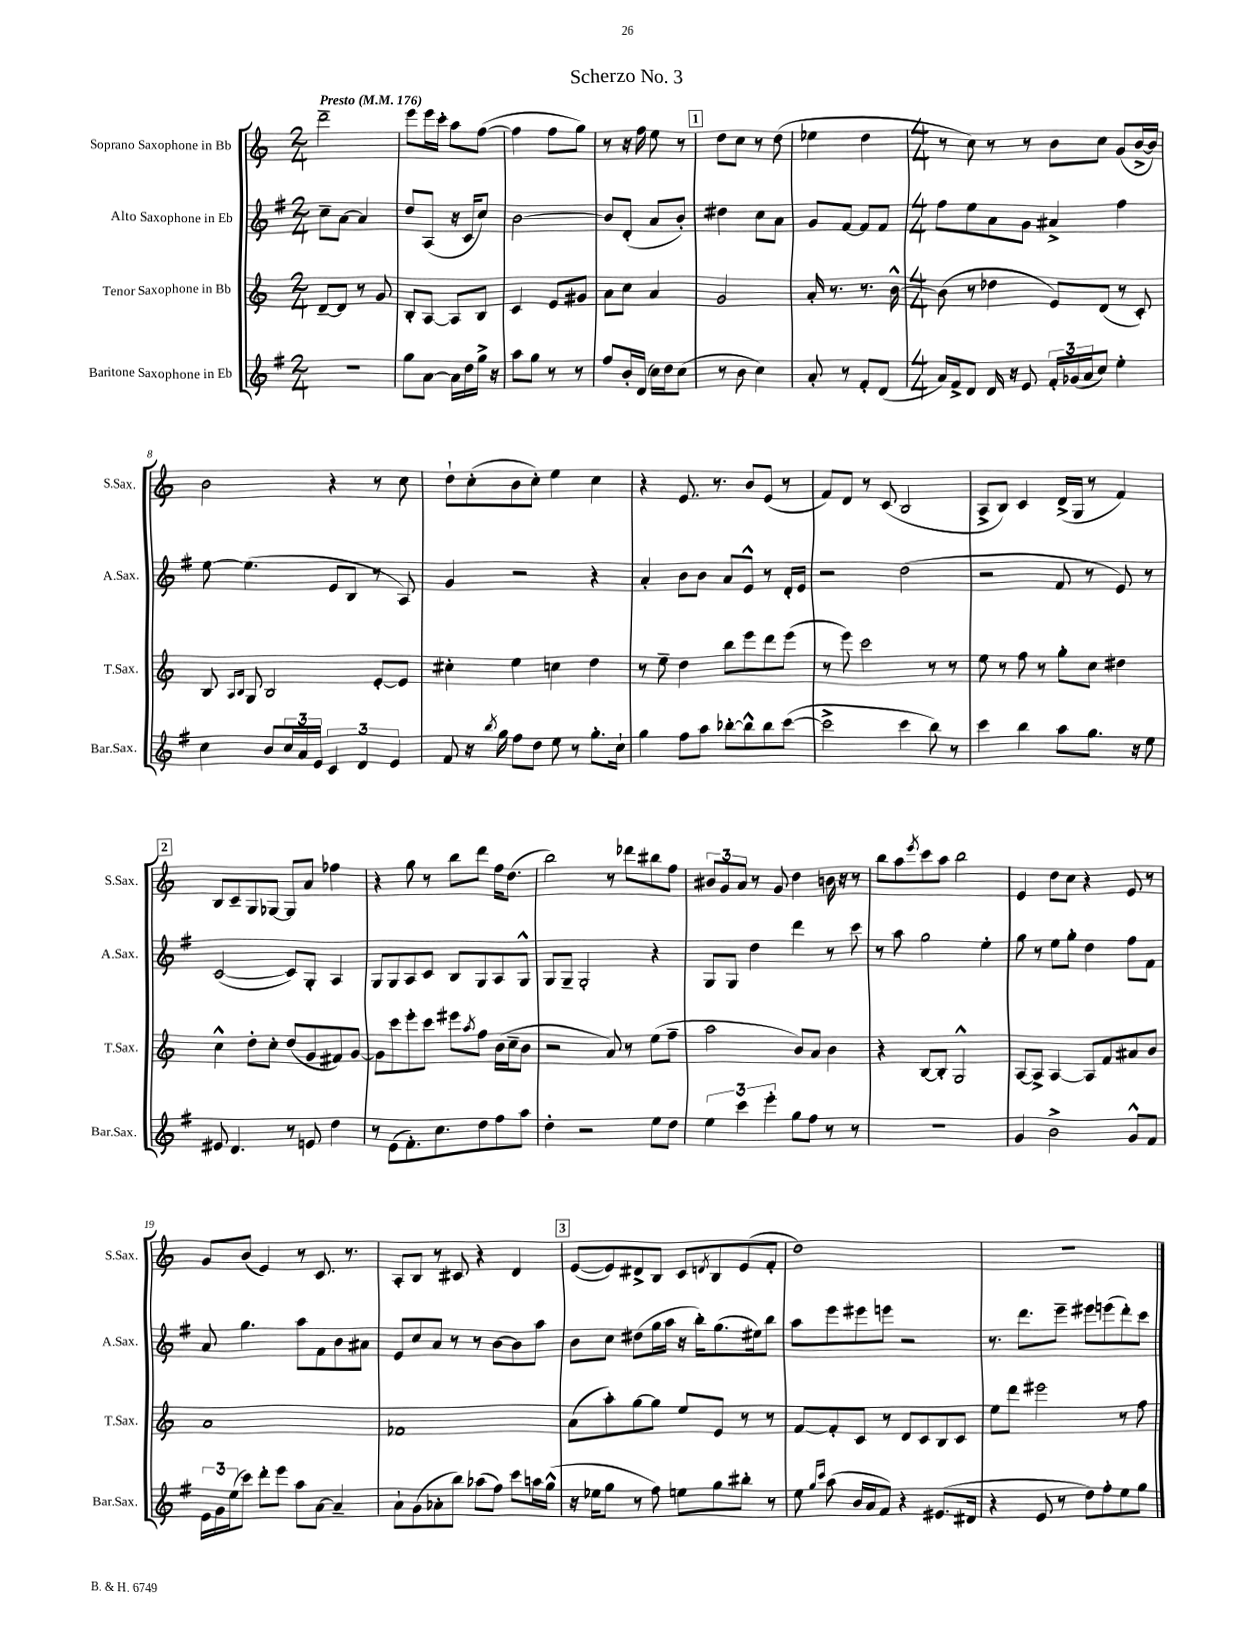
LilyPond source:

\header { title = "Scherzo No. 3" }
<<
\new StaffGroup <<
\new Staff = "s0" \with { instrumentName = "Soprano Saxophone in Bb" shortInstrumentName = "S.Sax." } {
    \clef treble \key c \major \numericTimeSignature \time 2/4 \tempo "Presto" 4 = 176
    d'''2-- |
    e'''8 e'''16 c'''16-. a''8 f''8~( |
    f''4 f''8 g''8) |
    r8 r16 f''16 e''8 r8 |
    \mark \markup { \box "1" } d''8 c''8 r8 d''8( |
    ees''4 d''4 |
    \numericTimeSignature \time 4/4 r8 c''8) r8 r8 b'8 c''8 g'8( b'16~-> b'16) |
    b'2 r4 r8 c''8 |
    d''8-! c''8-.( b'8 c''8-.) e''4 c''4 |
    r4 e'8. r8. b'8 e'8( r8 |
    f'8) d'8 r8 c'8( b2 |
    a8-> b8) c'4 d'16->( g16 r8 f'4) |
    \mark \markup { \box "2" } b8 c'8-- g8 ges8~ ges8 a'8 fes''4 |
    r4 g''8 r8 b''8 d'''8 f''16 d''8.( |
    b''2) r8 des'''8 bis''8 f''8 |
    \tuplet 3/2 { bis'8 g'8 a'8 } r8 g'8 d''4 b'16 r16 r8 |
    b''8 a''8 \acciaccatura { e'''8 } c'''8 a''8 b''2 |
    e'4 d''8 c''8 r4 e'8 r8 |
    g'8 b'8( e'4) r8 c'8. r8. |
    a8-. b8 r8 cis'8 r4 d'4 |
    \mark \markup { \box "3" } e'8~( e'8) dis'8-> b8 c'8 \acciaccatura { d'8 } b8 e'8( f'8-. |
    d''1) |
    R1 \bar "|." |
}
\new Staff = "s1" \with { instrumentName = "Alto Saxophone in Eb" shortInstrumentName = "A.Sax." } {
    \clef treble \key g \major \numericTimeSignature \time 2/4
    c''8-- a'8~ a'4 |
    d''8 a8( r16 c'16 c''8) |
    b'2~ |
    b'8 d'8-.( a'8 b'8-.) |
    \mark \markup { \box "1" } dis''4 c''8 a'8 |
    g'8 fis'8~ fis'8 fis'8 |
    \numericTimeSignature \time 4/4 fis''8 e''8 a'8 g'8 ais'4-> fis''4 |
    e''8~ e''4.( e'8 b8 r8 a8) |
    g'4 r2 r4 |
    a'4-. b'8 b'8 a'8 e'8-^ r8 d'16-. e'16 |
    r2 d''2( |
    r2 fis'8 r8 e'8) r8 |
    \mark \markup { \box "2" } c'2~( c'8) g8-. a4 |
    g8 g8 a8 c'8 b8 g8 a8 g8-^ |
    g8 g8-- g2-. r4 |
    g8 g8 d''4 d'''4 r8 c'''8 |
    r8 a''8 g''2 e''4-. |
    g''8 r8 e''8 g''8-. d''4 fis''8 fis'8 |
    a'8 g''4. a''8 fis'8 b'8 ais'8 |
    e'8 c''8 a'8 r8 r8 b'8~ b'8 a''8 |
    \mark \markup { \box "3" } b'8 c''8 dis''8( g''16 a''16 r16 b''16-.) g''8.( eis''16) b''8 |
    a''8 e'''8 eis'''8 e'''8 r2 |
    r8. d'''8. e'''8-- eis'''8 e'''8( d'''8-.) c'''8 \bar "|." |
}
\new Staff = "s2" \with { instrumentName = "Tenor Saxophone in Bb" shortInstrumentName = "T.Sax." } {
    \clef treble \key c \major \numericTimeSignature \time 2/4
    d'8~-- d'8 r8 g'8 |
    b8-. a8~ a8 b8 |
    c'4 e'8 gis'8 |
    a'8 c''8 a'4 |
    \mark \markup { \box "1" } g'2 |
    a'16-. r8. r8. b'16~-^ |
    \numericTimeSignature \time 4/4 b'8( r8 des''4 e'8) d'8( r8 c'8-.) |
    b8 \grace { a16 b16 } g8 b2 e'8~-. e'8 |
    cis''4-. e''4 c''4 d''4 |
    r8 e''8-- d''4 b''8 e'''8 d'''8 e'''8( |
    r8 e'''8) c'''2 r8 r8 |
    e''8 r8 f''8 r8 g''8-. c''8 dis''4 |
    \mark \markup { \box "2" } c''4-^ d''8-. c''8-. d''8( g'8 fis'8) g'8~ |
    g'8 c'''8 e'''8-. c'''8 eis'''8 \acciaccatura { a''8 } f''8 b'16( c''16-- b'8 |
    r2 a'8) r8 e''8( f''8-- |
    a''2 b'8) a'8 b'4 |
    r4 b8~ b8-. g2-^ |
    a8~ a8-> a4~ a8 f'8 ais'8 b'8 |
    a'1 |
    fes'1 |
    \mark \markup { \box "3" } a'8( a''8-.) g''8~ g''8 e''8 e'8 r8 r8 |
    f'8~ f'8-. c'8 r8 d'8 c'8 b8 c'8 |
    e''8 d'''8 eis'''2 r8 f''8 \bar "|." |
}
\new Staff = "s3" \with { instrumentName = "Baritone Saxophone in Eb" shortInstrumentName = "Bar.Sax." } {
    \clef treble \key g \major \numericTimeSignature \time 2/4
    R2 |
    g''8 a'8~ a'16 d''16 g''16-> r16 |
    a''8 g''8 r8 r8 |
    fis''8 b'16-. d'16( c''16) d''16 c''8( |
    \mark \markup { \box "1" } r8 b'8 c''4) |
    a'8-. r8 fis'8-. d'8( |
    \numericTimeSignature \time 4/4 a'16) fis'16-> d'8 d'16 r16 e'8 \tuplet 3/2 { fis'16-. ges'16( a'16 } c''8) e''4-. |
    c''4 b'8 \tuplet 3/2 { c''16 a'16 e'16 } \tuplet 3/2 { c'4 d'4 e'4 } |
    fis'8 r16 \acciaccatura { b''8 } g''16 fis''8 d''8 e''8 r8 g''8.-. c''16-! |
    g''4 fis''8 a''8 bes''8~-. bes''8-^ bes''8 c'''8~( |
    c'''2-> c'''4 b''8) r8 |
    c'''4 b''4 a''8 g''8. r16 e''8 |
    \mark \markup { \box "2" } eis'8 d'4. r8 e'8 d''4 |
    r8 e'8( fis'8.-.) c''8. d''8 fis''8 a''8 |
    d''4-. r2 e''8 d''8 |
    \tuplet 3/2 { e''4 c'''4 e'''4-. } g''8 fis''8 r8 r8 |
    R1 |
    g'4 b'2-> g'8-^ fis'8 |
    \tuplet 3/2 { e'16 g'16 e''16( } c'''8) d'''8-. e'''8 a''8 a'8~ a'4-- |
    a'8-! g'8( aes'8-. b''8) aes''8( fis''8) c'''8 a''16 g''16-^( |
    \mark \markup { \box "3" } r16 ees''16 g''8 r8 fis''8) e''8 g''8 bis''8-. r8 |
    e''8 \grace { g''16 c'''16 } a''8( b'16 a'16 fis'8) r4 eis'8.( dis'16 |
    r4 e'8 r8 d''8) fis''8-. e''8 g''8 \bar "|." |
}
>>
>>
